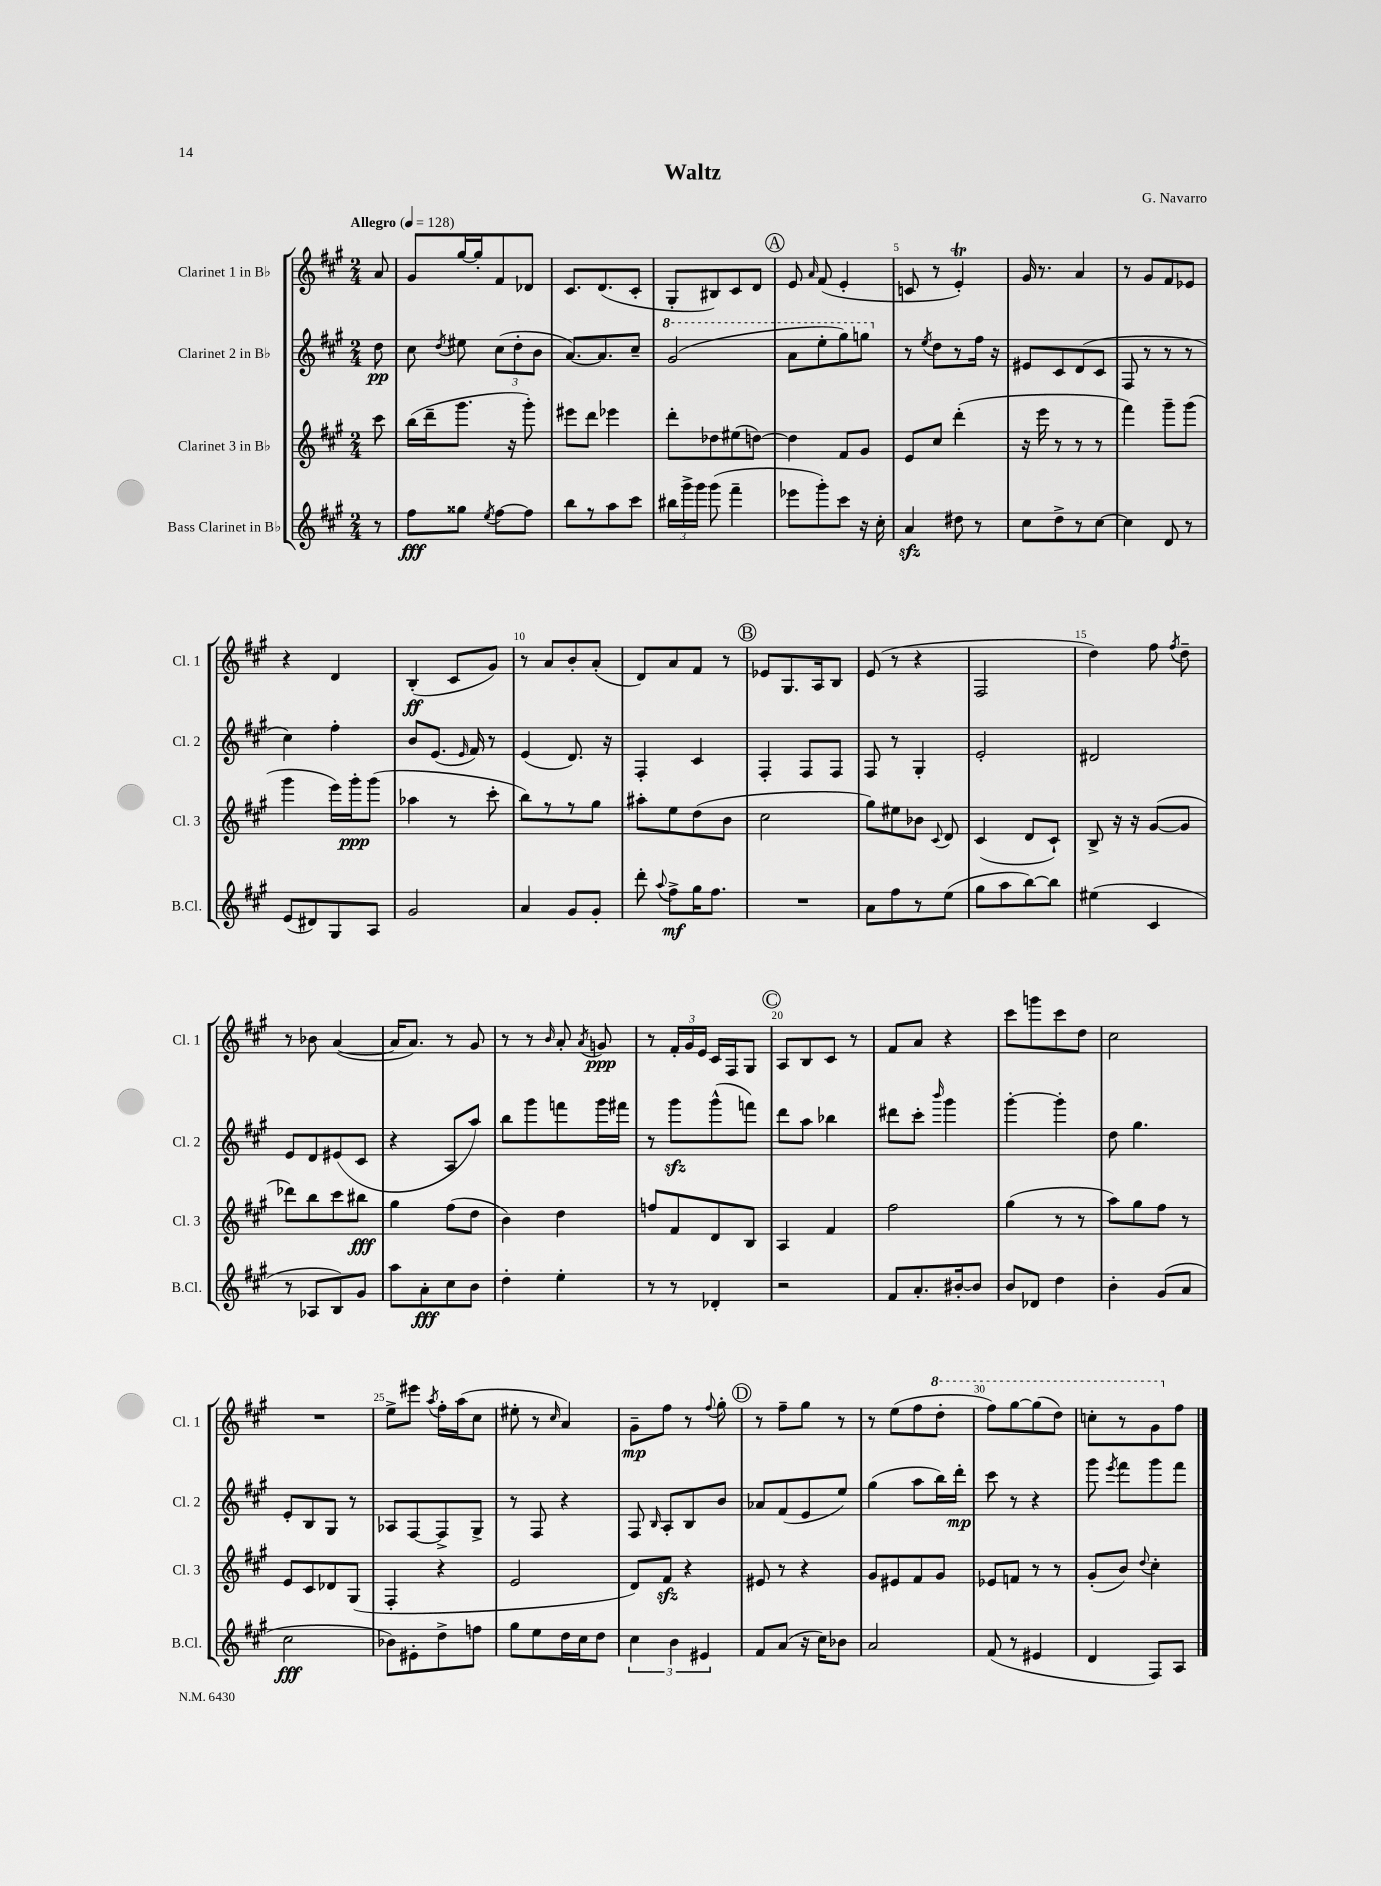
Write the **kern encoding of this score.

**kern	**kern	**kern	**kern
*staff4	*staff3	*staff2	*staff1
*clefG2	*clefG2	*clefG2	*clefG2
*k[f#c#g#]	*k[f#c#g#]	*k[f#c#g#]	*k[f#c#g#]
*M2/4	*M2/4	*M2/4	*M2/4
*MM128	*MM128	*MM128	*MM128
8r	8ccc#	8dd	8a
=	=	=	=
8ff#	(16bb	8cc#	8g#
.	16ddd~	.	.
.	.	8qdd	.
8gg##	8.ggg#	8ee#	[16gg#
.	.	.	16gg#']
8qee	.	.	.
[8ff#	.	(12cc#	8f#
.	16r	.	.
.	.	12dd'	.
8ff#]	8ggg#')	.	8d-
.	.	12b	.
=	=	=	=
8bb	8eee#	[8.a)	8.c#
8r	8ddd	.	.
.	.	8.a]	(8.d
8aa	4eee-	.	.
8ccc#	.	8cc#~	8c#'
=	=	=	=
24bb#	8ddd'	(2gg#	8G#'
24ggg#^	.	.	.
24ggg#	.	.	.
(8ggg#	8dd-	.	8B#)
4fff#~	(8ee#	.	8c#
.	[8dd)	.	8d
=	=	=	=
8eee-	4dd]	8aa	8e
.	.	.	16qqa
8ggg#')	.	8eee'	(8f#
8ccc#	8f#	8ggg#)	4e'
16r	8g#	8ggg	.
16cc#'	.	.	.
=	=	=	=
4a	8e	8r	8c
.	.	8qee	.
.	8cc#	8dd	8r
8dd#	(4ddd'	8r	4e')
8r	.	16ff#	.
.	.	16r	.
=	=	=	=
8cc#	16r	8e#	16g#
.	16eee	.	8.r
8dd^	8r	8c#	.
8r	8r	(8d	4a
[8cc#	8r	8c#	.
=	=	=	=
4cc#]	4fff#)	8F#	8r
.	.	8r	8g#
8d	8ggg#~	8r	8f#
8r	(8ggg#	8r	8e-
=	=	=	=
(8e	4ggg#	4cc#)	4r
8d#)	.	.	.
8G#	16eee)	4ff#'	4d
.	16ggg#'	.	.
8A	(8ggg#	.	.
=	=	=	=
2g#	4aa-	8b	(4B'
.	.	(8.e	.
.	8r	.	8c#
.	.	16qqe	.
.	.	16f#)	.
.	8ccc#'	8r	8g#)
=	=	=	=
4a	8bb)	(4e	8r
.	8r	.	8a
8g#	8r	8.d)	8b'
8g#'	8gg#	.	(8a'
.	.	16r	.
=	=	=	=
8ddd'	8aa#'	4F#'	8d)
8qqaa	.	.	.
8ff#^	8ee	.	8a
16gg#	(8dd	4c#	8f#
8.ff#	.	.	.
.	8b	.	8r
=	=	=	=
2r	2cc#	4F#'	8e-
.	.	.	8.G#
.	.	8F#	.
.	.	.	16A
.	.	8F#	8B
=	=	=	=
8a	8gg#)	8F#	(8e
8ff#	8ee#	8r	8r
8r	8b-	4G#'	4r
.	8qqc#	.	.
(8ee	8d	.	.
=	=	=	=
8gg#	(4c#	2e'	2F#
8aa	.	.	.
[8bb)	8d	.	.
8bb]	8c#`)	.	.
=	=	=	=
(4ee#	8B^	2d#	4dd)
.	16r	.	.
.	16r	.	.
4c#	([8g#	.	8ff#
.	.	.	8qff#
.	8g#]	.	8dd~
=	=	=	=
8r	8ddd-)	8e	8r
8A-	8bb	8d	8b-
8B)	8ccc#	(8e#	([4a
8g#	8bb#	8c#	.
=	=	=	=
8aa	4gg#	4r	16a]
.	.	.	8.a)
8a'	.	.	.
8cc#	(8ff#	8A	8r
8b	8dd	8aa)	8g#
=	=	=	=
4dd'	4b)	8bb	8r
.	.	8ggg#	8r
.	.	.	16qqb
4ee'	4dd	8fff	8a'
.	.	.	8qa
.	.	16ggg#	8g
.	.	16fff#	.
=	=	=	=
8r	8ff	8r	8r
8r	8f#	8ggg#	24f#'
.	.	.	24g#
.	.	.	24e
4d-'	8d	(8ggg#^^	16c#
.	.	.	16F#
.	8B	8fff)	8G#
=	=	=	=
2r	4A	8ddd	8A
.	.	8aa	8B
.	4f#	4bb-	8c#
.	.	.	8r
=	=	=	=
8f#	2ff#	8ddd#	8f#
8.a'	.	8ccc#'	8a
.	.	16qqbbb	.
.	.	4ggg#	4r
[16b#'	.	.	.
8b#]	.	.	.
=	=	=	=
8b	(4gg#	[4ggg#'	8ccc#
8d-	.	.	8ggg
4dd	8r	4ggg#']	8ccc#
.	8r	.	8dd
=	=	=	=
4b'	8aa)	8dd	2cc#
.	8gg#	4.gg#	.
(8g#	8ff#	.	.
8a	8r	.	.
=	=	=	=
2cc#	8e	8e'	2r
.	8c#	8B	.
.	8d-	8G#	.
.	(8G#	8r	.
=	=	=	=
8b-)	4F#'	8A-	8ee^
8e#'	.	[8F#	8eee#
.	.	.	8qaa
8dd^	4r	8F#^]	16ff#'
.	.	.	(16aa
8ff	.	8G#^	8cc#
=	=	=	=
8gg#	2e	8r	8ee#'
8ee	.	8F#	8r
.	.	.	16qqcc#
16dd	.	4r	4a)
16cc#	.	.	.
8dd	.	.	.
=	=	=	=
6cc#	8d)	8F#	8g#~
.	.	16qqB	.
.	8f#	8A'	8ff#
6b	.	.	.
.	4r	8B	8r
6e#	.	.	.
.	.	.	8qqff#
.	.	8b	8gg#'
=	=	=	=
8f#	8e#	8a-	8r
(8a	8r	(8f#	8ff#~
16r	4r	8e	8gg#
16cc#)	.	.	.
8b-	.	8ee)	8r
=	=	=	=
2a	8g#	(4gg#	8r
.	8e#	.	(8ee
.	8f#	8aa	8ff#
.	8g#	16bb)	8ddd'
.	.	16ddd'	.
=	=	=	=
(8f#	8e-	8ccc#	8fff#)
8r	8f	8r	[8ggg#
4e#	8r	4r	(8ggg#]
.	8r	.	8ddd)
=	=	=	=
4d	(8g#'	8ggg#	8ccc'
.	.	8qeee	.
.	8b)	8fff#	8r
.	8qqdd	.	.
8F#)	4cc#'	8ggg#	8gg#
8A	.	8fff#	8ff#
==	==	==	==
*-	*-	*-	*-
